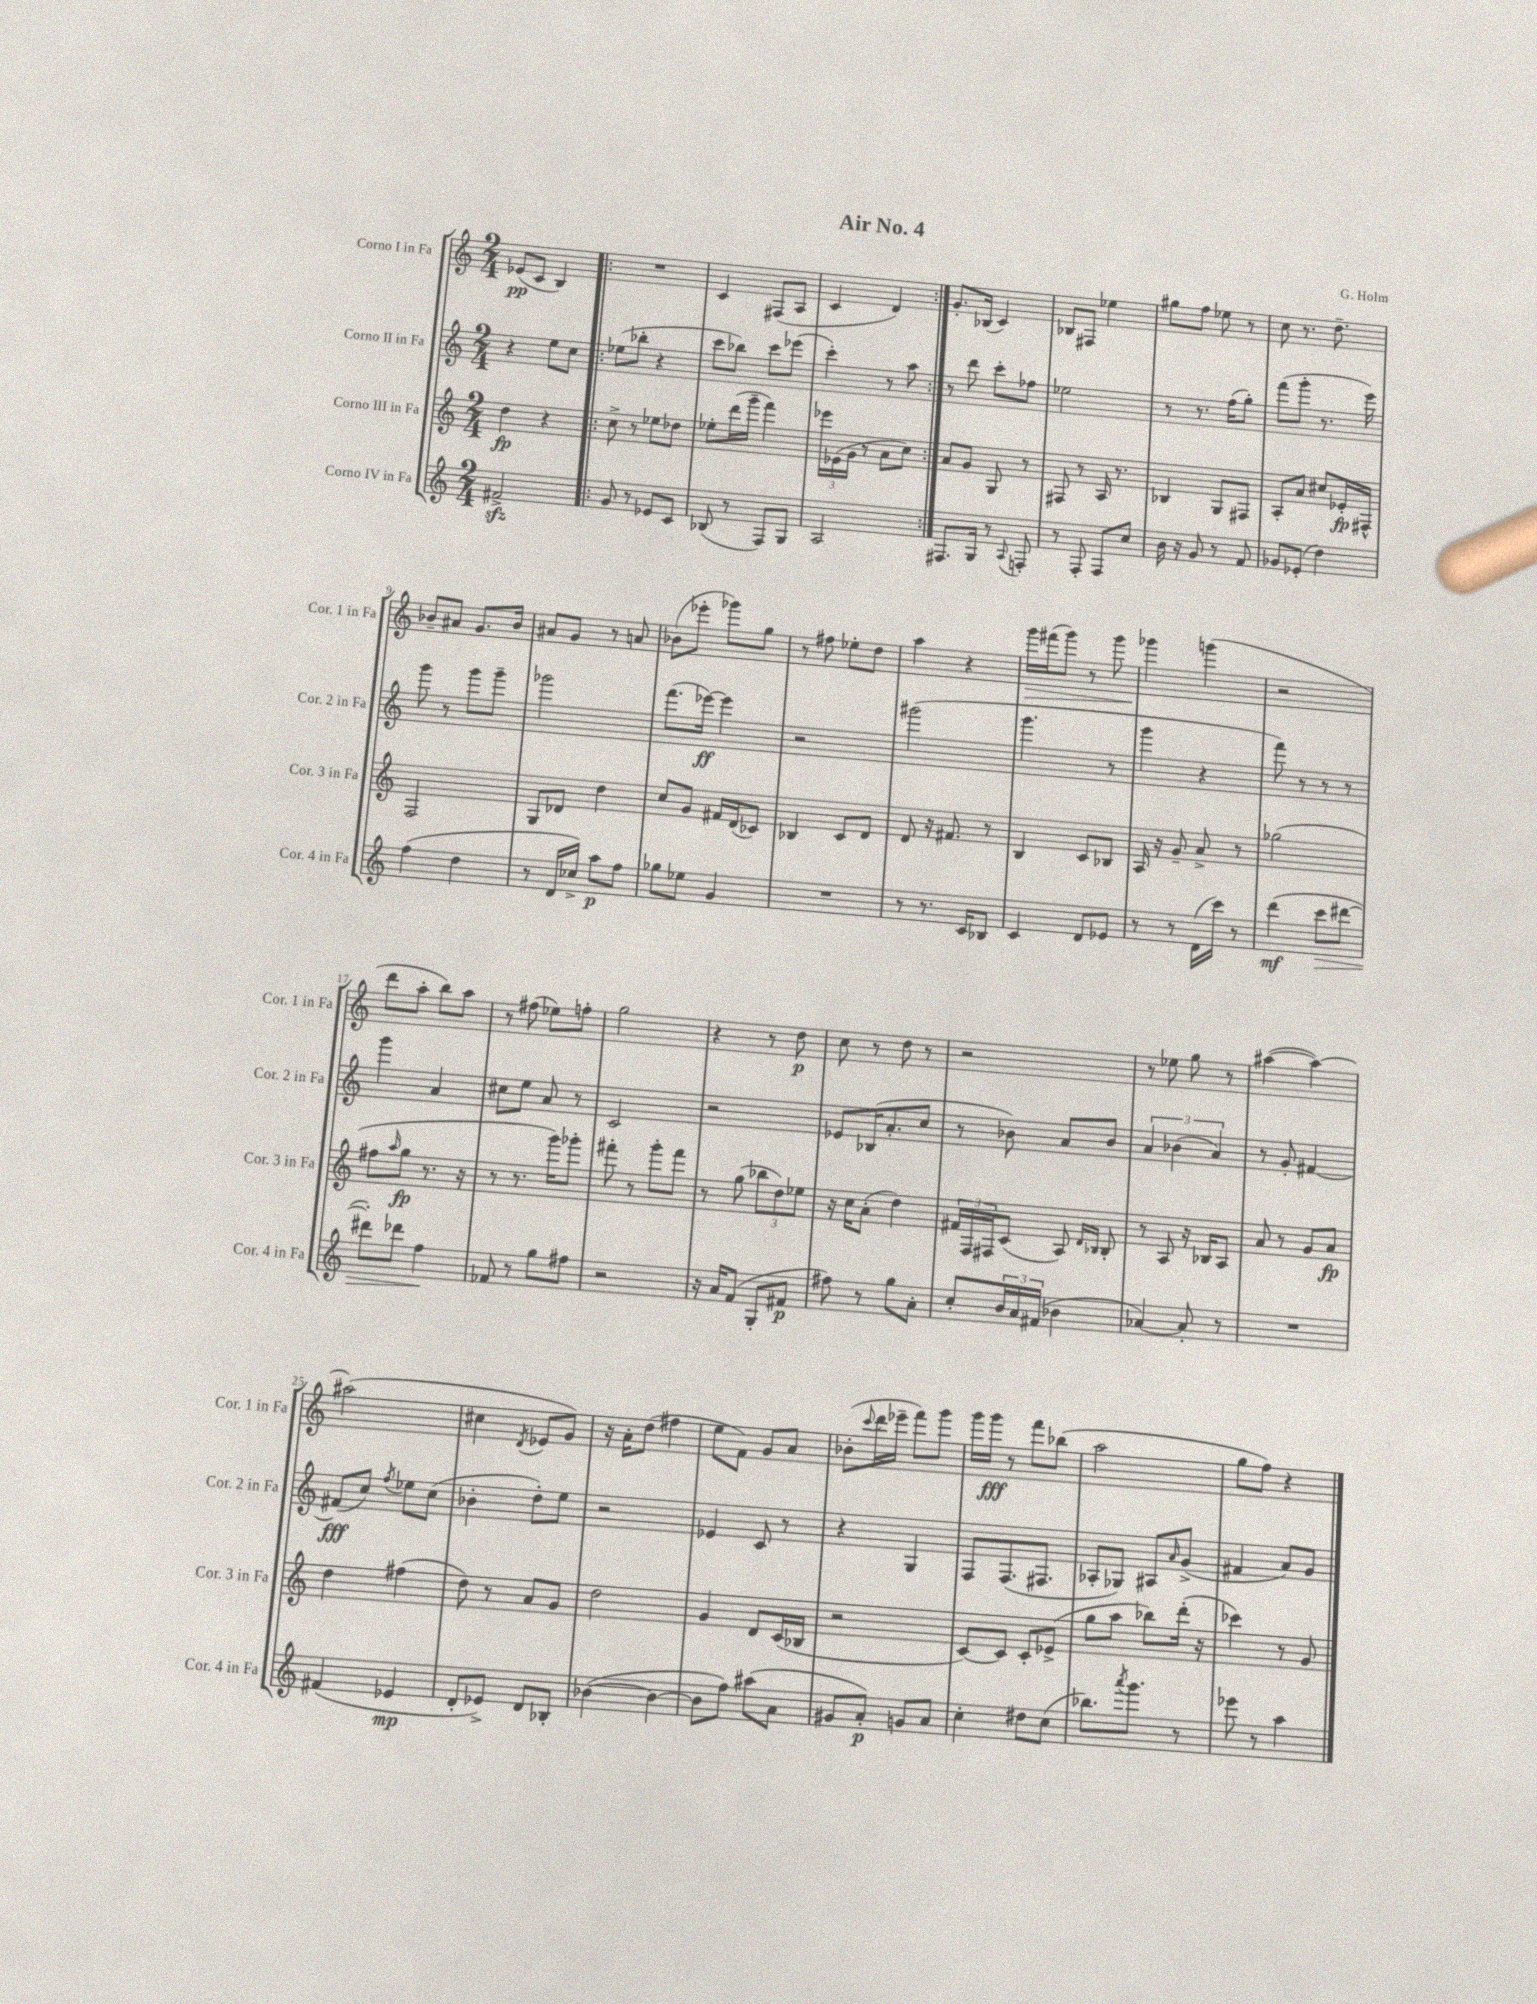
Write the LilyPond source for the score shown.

\header { title = "Air No. 4" composer = "G. Holm" }
<<
\new StaffGroup <<
\new Staff = "s0" \with { instrumentName = "Corno I in Fa" shortInstrumentName = "Cor. 1 in Fa" } {
    \clef treble \key c \major \numericTimeSignature \time 2/4
    ees'8\pp( c'8 b4) |
    \repeat volta 2 { R2 |
    c'4 fis8( a8 |
    c'4 d'4) | }
    g'8.-. bes16( c'4) |
    bes8 fis8 ees''4 |
    gis''8 f''8 ees''8 r8 |
    c''8 r8. d''8.-- |
    bes'8-- ais'8 g'8. bes'16 |
    ais'8 g'8 r8 a'8 |
    bes'8( ees'''8-. ges'''8) g''8 |
    r8 fis''8 ees''8-. d''8 |
    a''4 r4 |
    g'''16\> fis'''16( g'''8) r8 g'''8 |
    ges'''4\! g'''4( |
    r2 |
    d'''8 a''8-. b''8) a''8 |
    r8 fis''8( ees''8) f''8-. |
    g''2 |
    r4 r8 d''8\p |
    c''8 r8 d''8 r8 |
    r2 |
    r8 ees''8 g''8 r8 |
    ais''4~( ais''4~) |
    ais''2( |
    cis''4 \acciaccatura { d'8 } ees'8 g'8) |
    r16 a'16-. d''8( fis''4 |
    e''8 f'8) g'8 a'8 |
    bes'8-.( \appoggiatura { c'''8 } d'''16 ees'''16-- f'''8) g'''8 |
    g'''16 g'''16\fff r8 f'''8 bes''8( |
    a''2 |
    g''8 f''8) r4 \bar "|." |
}
\new Staff = "s1" \with { instrumentName = "Corno II in Fa" shortInstrumentName = "Cor. 2 in Fa" } {
    \clef treble \key c \major \numericTimeSignature \time 2/4
    r4 e''8 c''8 |
    \repeat volta 2 { ees''8( bes''8-. r4 |
    c'''8 bes''8) c'''8 ees'''8( |
    c'''4-.) r8 a''8 | }
    r8 d'''8 c'''8-. fes''8 |
    ees''2 |
    r8 r8. f''16( g''8-.) |
    f'''8( g'''8-. r8. e'''16) |
    g'''8 r8 g'''8 g'''8-- |
    ges'''2 |
    f'''8.( ees'''16~\ff) ees'''4 |
    r2 |
    gis'''2( |
    g'''4. r8 |
    g'''4 r4 |
    f'''8) r8 r8 r8 |
    g'''4 a'4 |
    cis''8 e''8 a'8 r8 |
    c'2 |
    r2 |
    ees'8 bes16( a'8.-. c''8 |
    r8 bes'8) a'8 bes'8 |
    \tuplet 3/2 { a'4 bes'4( a'4) } |
    r8 g'8-. fis'4~ |
    fis'8\fff( c''8) \acciaccatura { f''8 } ees''8 c''8( |
    bes'4-. d''8-.) e''8 |
    r2 |
    ees'4 c'8 r8 |
    r4 g4 |
    f8 f8.( fis8. |
    aes8-. ges8) ais8 \grace { a'16 } g'8->( |
    fis'4 a'8) g'8 \bar "|." |
}
\new Staff = "s2" \with { instrumentName = "Corno III in Fa" shortInstrumentName = "Cor. 3 in Fa" } {
    \clef treble \key c \major \numericTimeSignature \time 2/4
    d''4\fp r4 |
    \repeat volta 2 { c''8-> r8 ees''8 des''8 |
    ees''8-. d'''16( g'''16-- f'''4) |
    \tuplet 3/2 { ees'''16 ees'16( g'16 } r8 a'8 c''8) | }
    a'8 g'8 g8 r8 |
    fis8 r8 a16 r8. |
    bes4 g8 fis8 |
    a8-. a'8 cis''8 ees'16-.\fp fis16-^ |
    f2 |
    g8 des'8 d''4 |
    c''8 g'8 fis'16 d'16( ces'8) |
    bes4 c'8 d'8 |
    d'8 r16 fis'8. r8 |
    b4 c'8 bes8 |
    a16 r16 g'8-- a'8-> r8 |
    ges''2( |
    fis''8 \grace { a''16 } g''8\fp r8. r16 |
    r8 r8. g'''16) ges'''8-. |
    fis'''8-. r8 g'''8-. fis'''8 |
    r8 g''8( \tuplet 3/2 { bes''8 d''8) ees''8 } |
    r16 c''16 a'8-.( d''4) |
    \tuplet 3/2 { fis'16 f16 fis16 } c'8( a8) \grace { d'16 bes16 } bes8-. |
    r8 a8 r16 bes16 a8 |
    a'8 r8 g'8 a'8\fp |
    d''4 fis''4( |
    d''8) r8 a'8 g'8 |
    d''2 |
    g'4 d'8 c'16( bes16 |
    r2 |
    c'8~) c'8 c'8-. ees'8->( |
    g''8 a''8 bes''8) d'''16-.( r16 |
    ces'''4) r8 g'8 \bar "|." |
}
\new Staff = "s3" \with { instrumentName = "Corno IV in Fa" shortInstrumentName = "Cor. 4 in Fa" } {
    \clef treble \key c \major \numericTimeSignature \time 2/4
    fis'2->\sfz |
    \repeat volta 2 { g'8 r8 ees'8 c'8 |
    bes8( r8 f8) g8 |
    a2 | }
    fis8. g16 r8 \appoggiatura { a8 } f8-. |
    r8 f8-. f8 c''8 |
    b'16 r16 g'8 r8 f'8 |
    ges'8 ees'8-.( d''4) |
    f''4( d''4 |
    r8 d'16 ces''16->) a''8\p f''8 |
    ges''8 ees''8 g'4 |
    R2 |
    r8 r8. c'16 bes8 |
    c'4 d'8 ees'8 |
    r8 r8 d'16( c'''16) r8 |
    d'''4\mf( c'''8\> dis'''8~ |
    dis'''8-.) des'''8 f''4\! |
    fes'8 r8 g''8 fis''8 |
    r2 |
    r16 a'16 f'8( g8-. fis'8\p |
    fis''8) r8 g''8 a'8-. |
    c''8-. \tuplet 3/2 { b'16 a'16 fis'16( } bes'4 |
    aes'4~) aes'8-. r8 |
    R2 |
    fis'4( ees'4\mp |
    d'8-. ees'8->) d'8 bes8-. |
    bes'4~( bes'4~ |
    bes'8 f''8) ais''8( a'8 |
    gis'8 a'8-.\p) g'8 a'8 |
    c''4-. dis''8 c''8( |
    bes''8.) \acciaccatura { a'''8 } g'''8. r8 |
    ees'''8 r8 a''4 \bar "|." |
}
>>
>>
